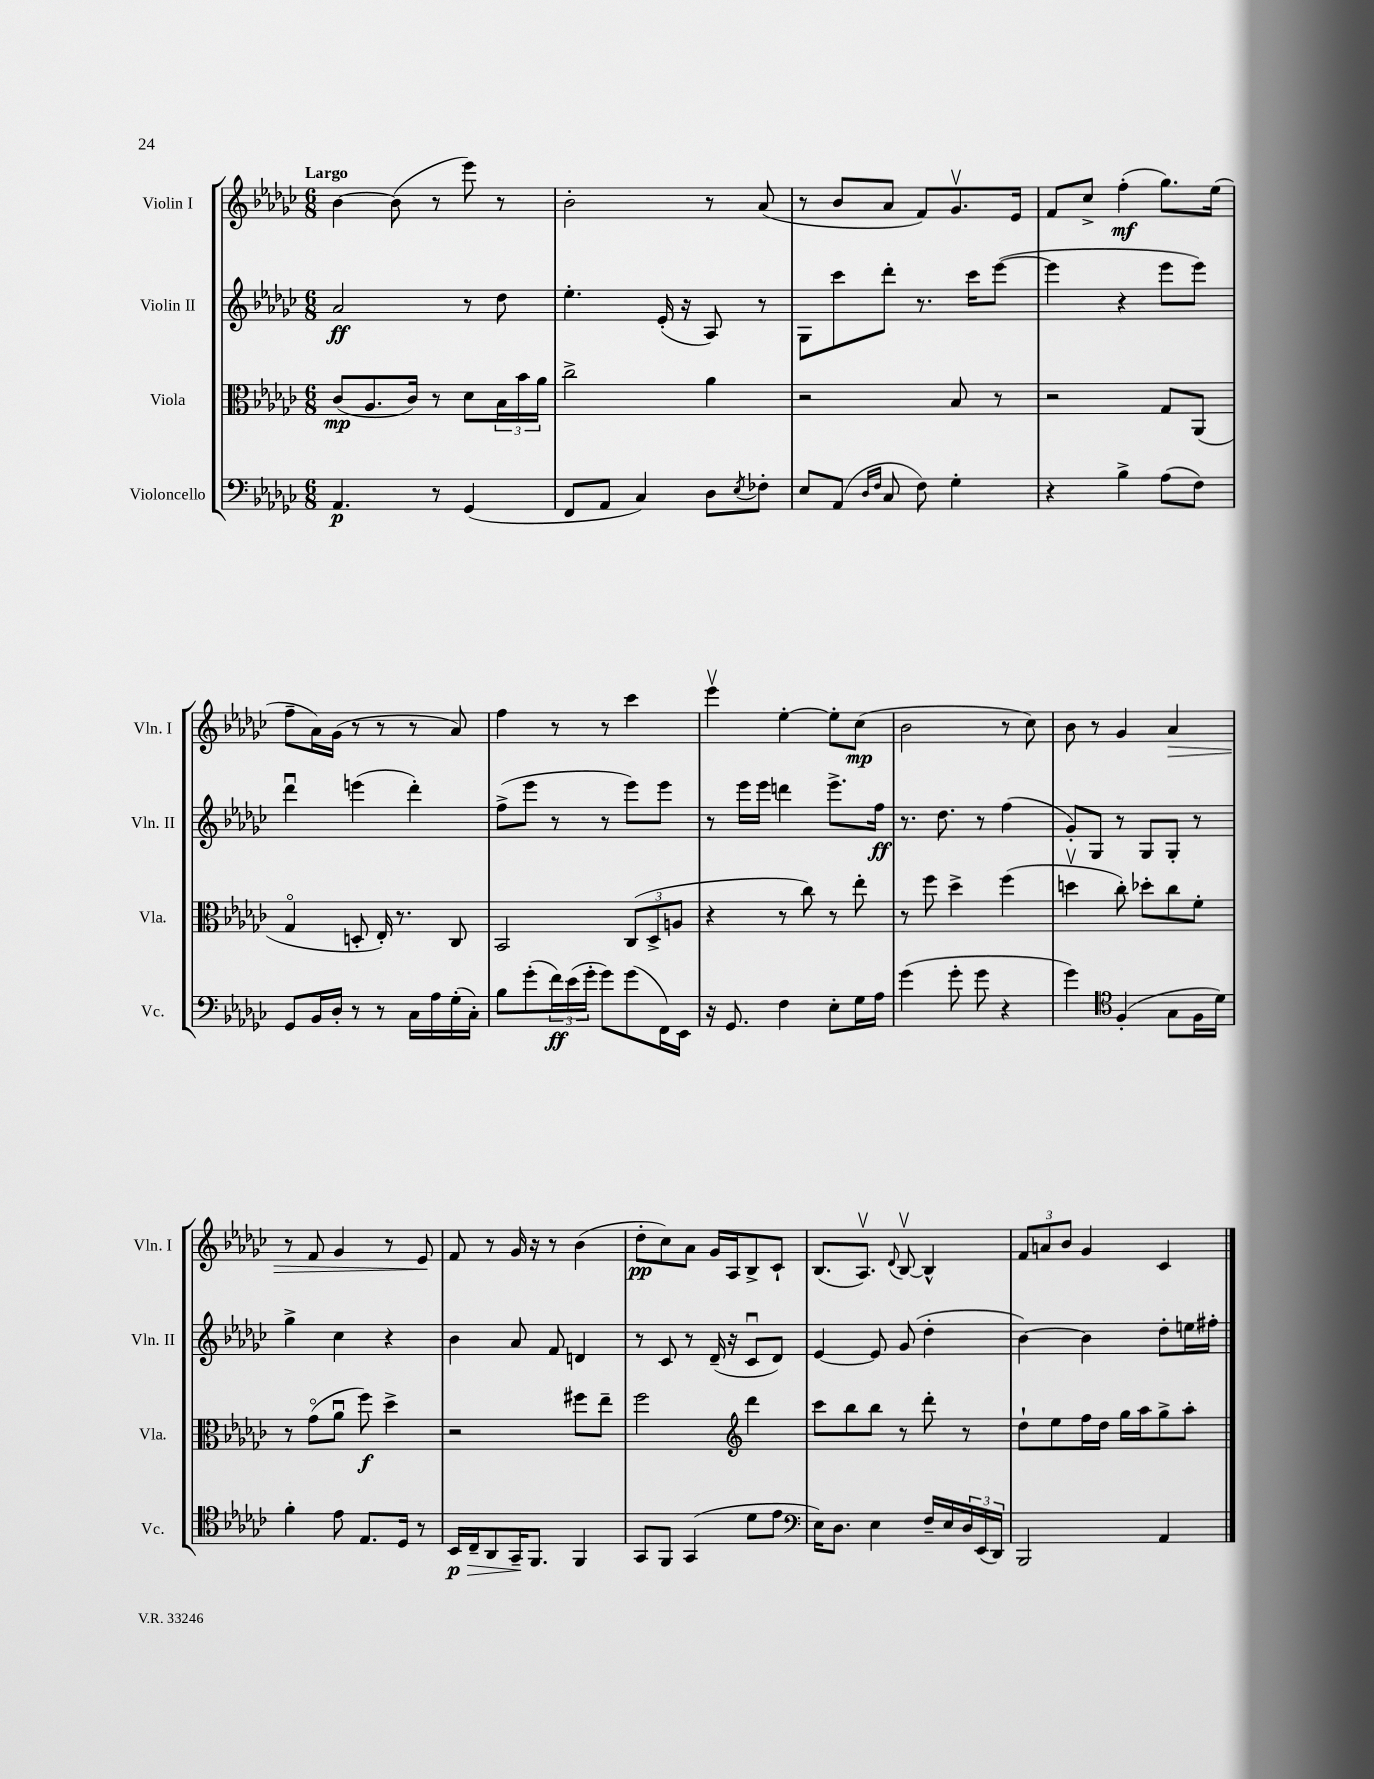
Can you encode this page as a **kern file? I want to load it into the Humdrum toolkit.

**kern	**kern	**kern	**kern
*staff4	*staff3	*staff2	*staff1
*clefF4	*clefC3	*clefG2	*clefG2
*k[b-e-a-d-g-c-]	*k[b-e-a-d-g-c-]	*k[b-e-a-d-g-c-]	*k[b-e-a-d-g-c-]
*M6/8	*M6/8	*M6/8	*M6/8
4.AA-	(8c-	2a-	[4b-
.	8.A-	.	.
.	.	.	(8b-]
.	16c-)	.	.
8r	8r	.	8r
(4GG-	8d-	8r	8eee-)
.	24B-	8dd-	8r
.	24b-	.	.
.	24a-	.	.
=	=	=	=
8FF	2cc-^	4.ee-'	2b-'
8AA-	.	.	.
4C-)	.	.	.
.	.	(16e-'	.
.	.	16r	.
8D-	4a-	8A-)	8r
8qE-	.	.	.
8F-'	.	8r	(8a-
=	=	=	=
8E-	2r	8G-	8r
(8AA-	.	8ccc-	8b-
16qqD-	.	.	.
16qqF	.	.	.
8C-	.	8ddd-'	8a-
8F)	.	8.r	8f)
4G-'	8B-	.	8.g-v
.	.	16ccc-	.
.	8r	([8eee-	.
.	.	.	16e-
=	=	=	=
4r	2r	4eee-]	8f
.	.	.	8cc-^
4B-^	.	4r	(4ff'
(8A-	8G-	8eee-	8.gg-)
8F)	(8AA-	8eee-)	.
.	.	.	(16ee-
=	=	=	=
8GG-	4G-o	4ddd-u	8ff~
16BB-	.	.	16a-)
16D-'	.	.	(16g-
8r	8D'	(4eee	8r
8r	16E-')	.	8r
.	8.r	.	.
16C-	.	4ddd-')	8r
16A-	.	.	.
(16G-'	8C-	.	8a-)
16C-')	.	.	.
=	=	=	=
8B-	2BB-	(8ff^	4ff
(8g-'	.	8eee-	.
24f)	.	8r	8r
(24e-	.	.	.
24g-'	.	.	.
8g-)	.	8r	8r
(8g-	(12C-	8eee-)	4ccc-
.	12D-^	.	.
16FF)	.	8eee-	.
.	12A	.	.
16EE-	.	.	.
=	=	=	=
16r	4r	8r	4eee-v
8.GG-	.	.	.
.	.	16eee-	.
.	.	16eee-	.
4F	8r	4ddd	[4ee-'
.	8cc-)	.	.
8E-'	8r	8.eee-^	8ee-']
16G-	8ee-'	.	(8cc-
16A-	.	16ff	.
=	=	=	=
(4g-	8r	8.r	2b-
.	8ff	.	.
.	.	8.dd-	.
8g-'	4dd-^	.	.
8g-	.	8r	.
4r	(4ff	(4ff	8r
.	.	.	8cc-)
=	=	=	=
4g-)	4ddv	8g-')	8b-
.	.	8G-	8r
*clefC4	*	*	*
(4F'	8cc-')	8r	4g-
.	8dd-'	8G-	.
8G-	8cc-	8G-'	4a-
16F	8f'	8r	.
16d-)	.	.	.
=	=	=	=
4f'	8r	4gg-^	8r
.	(8g-o	.	8f
8e-	8a-u	4cc-	4g-
8.E-	8ff)	.	.
.	4dd-^	4r	8r
16D-	.	.	.
8r	.	.	8e-
=	=	=	=
16BB-	2r	4b-	8f
16C-~	.	.	.
8AA-	.	.	8r
16GG-~	.	8a-	16g-
8.FF	.	.	16r
.	.	8f	8r
4FF	8ff#	4d	(4b-
.	8ee-~	.	.
=	=	=	=
8GG-	2ff	8r	8dd-'
8FF	.	8c-	8cc-)
(4GG-	.	8r	8a-
.	.	(16d-~	16g-
.	.	16r	16A-
*	*clefG2	*	*
8d-	4ddd-	8c-u	8B-^
8e-	.	8d-)	8c-`
=	=	=	=
*clefF4	*	*	*
16E-)	8ccc-	[4e-	(8.B-
8.D-	.	.	.
.	8bb-	.	.
.	.	.	8.A-v)
4E-	8bb-	8e-]	.
.	.	.	8qqd-
.	8r	(8g-	[8B-v
16F~	8ddd-'	4dd-'	4B-^^]
16E-	.	.	.
24D-	8r	.	.
(24EE-	.	.	.
24DD-)	.	.	.
=	=	=	=
2BBB-	8dd-`	[4b-)	12f
.	.	.	12a
.	8ee-	.	.
.	.	.	12b-
.	16ff	4b-]	4g-
.	16dd-	.	.
.	16gg-	.	.
.	16aa-	.	.
4AA-	8gg-^	8dd-'	4c-
.	8aa-'	16ee	.
.	.	16ff#'	.
==	==	==	==
*-	*-	*-	*-
